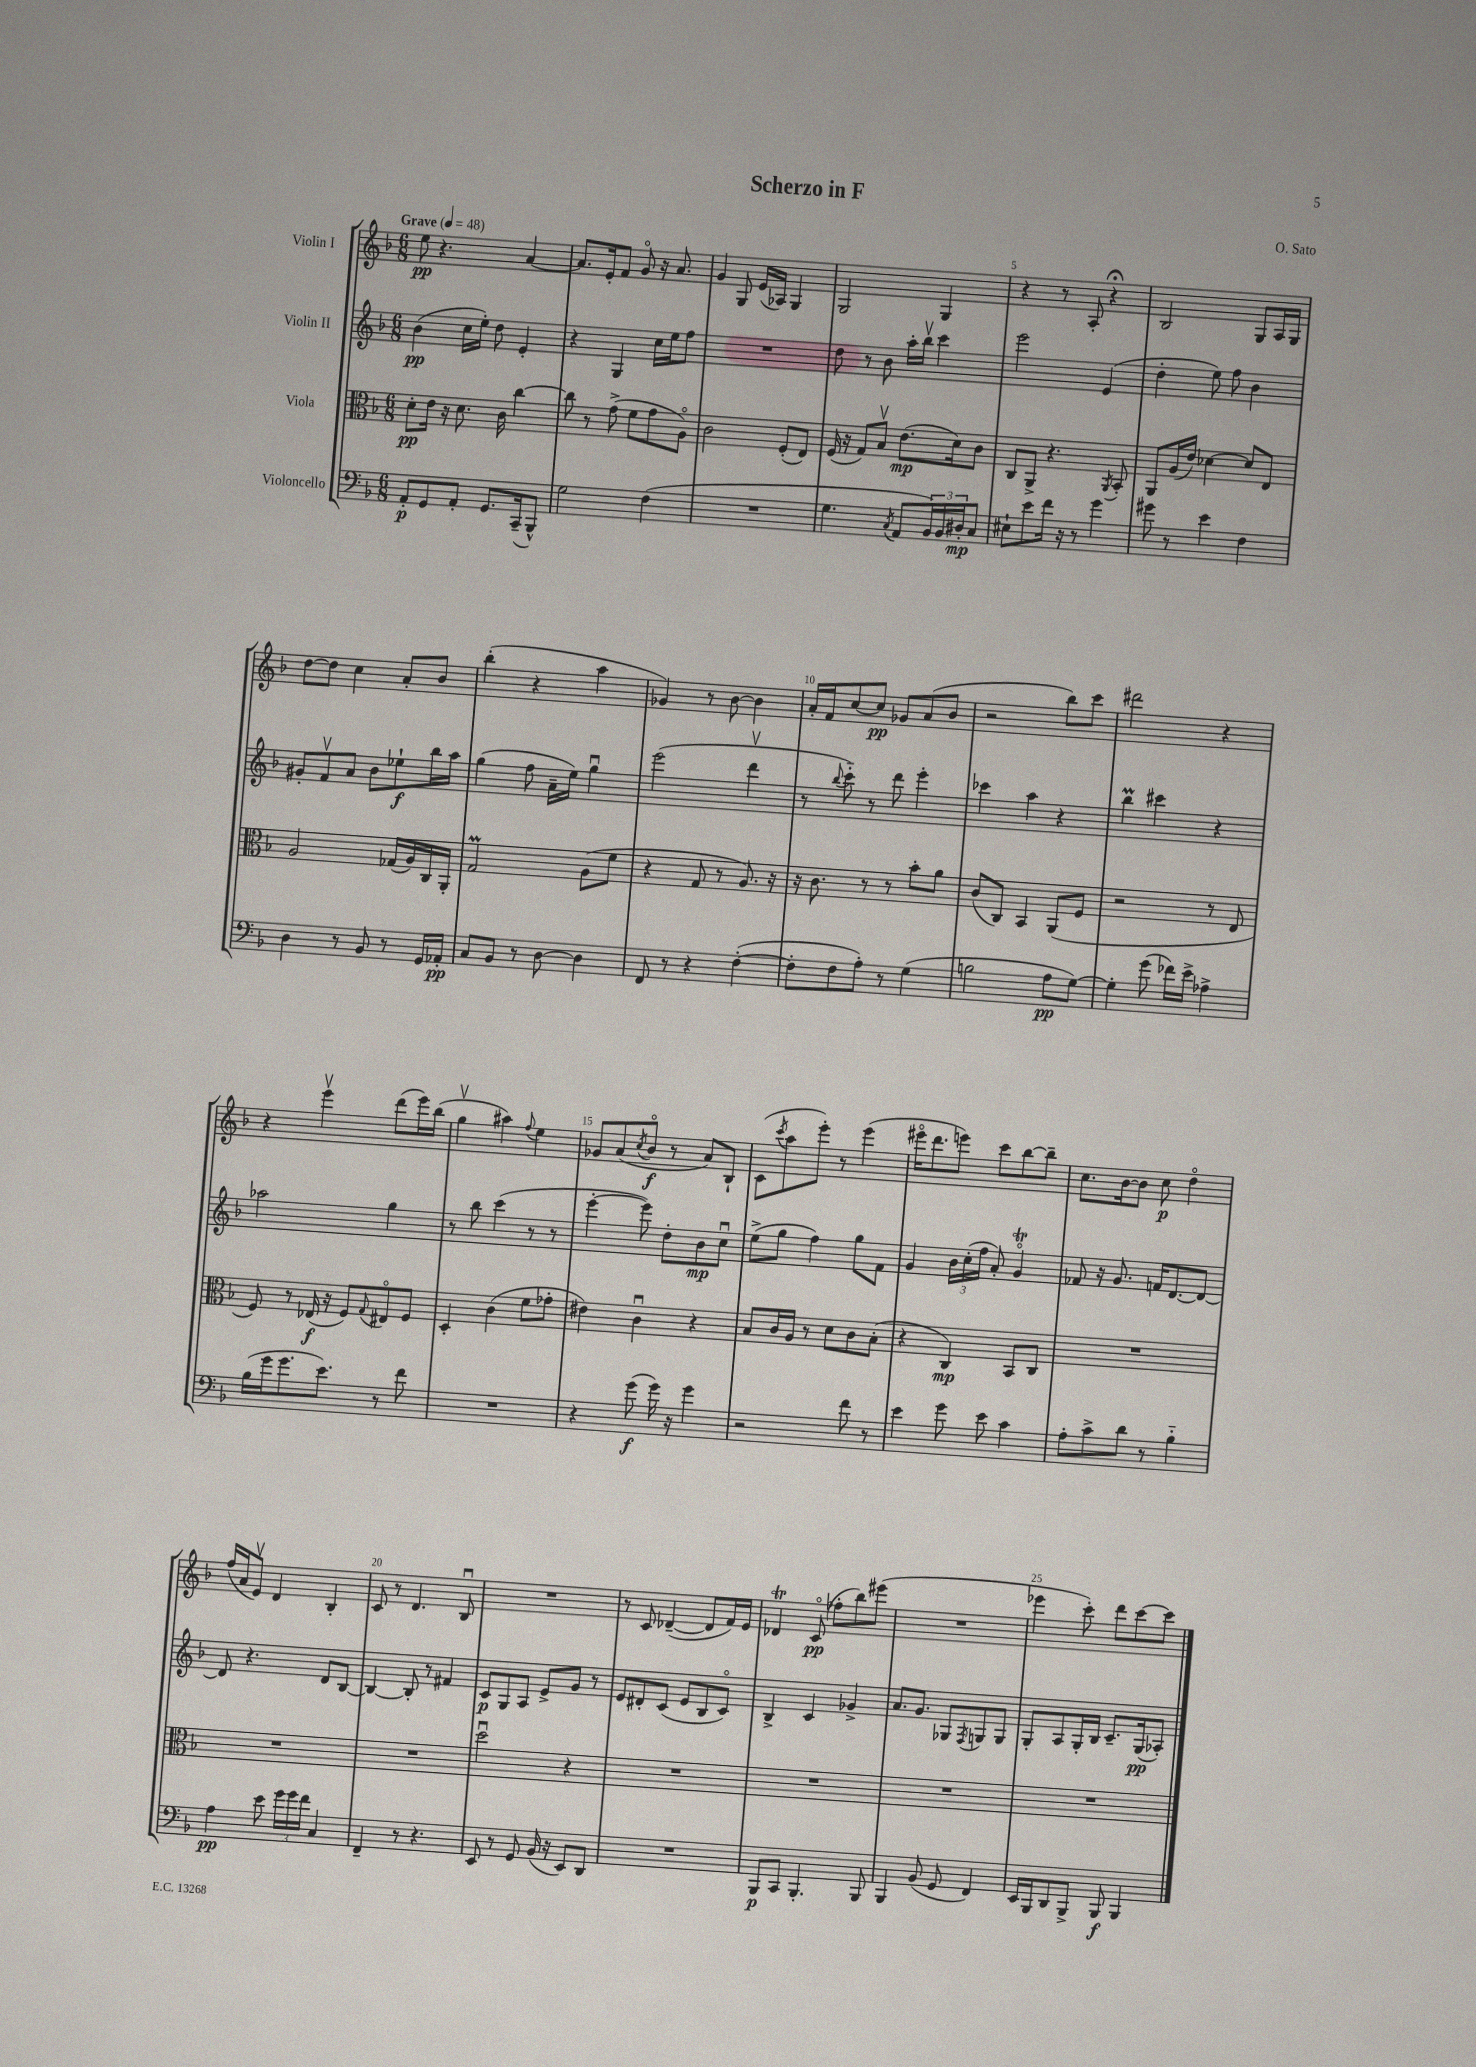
\header { title = "Scherzo in F" composer = "O. Sato" }
<<
\new StaffGroup <<
\new Staff = "s0" \with { instrumentName = "Violin I" } {
    \clef treble \key f \major \numericTimeSignature \time 6/8 \tempo "Grave" 4 = 48
    e''8\pp r4. a'4~ |
    a'8. e'16-. f'8 g'8\flageolet r16 a'8. |
    g'4 g8 e'16( aes16) g4 |
    g2 g4 |
    r4 r8 a8-. r4\fermata |
    bes2 g8 a16 g16 |
    d''8~ d''8 c''4 a'8-. bes'8 |
    bes''4-.( r4 a''4 |
    ges'4) r8 bes'8~ bes'4 |
    a'16-. f'16 c''8~ c''8\pp ges'8 a'8( bes'8 |
    r2 bes''8) c'''8 |
    dis'''2 r4 |
    r4 e'''4\upbow d'''8( e'''16) bes''16( |
    g''4\upbow ais''4) \appoggiatura { f''8 } e''4 |
    ges'8 a'8( \acciaccatura { c''8 } bes'8\flageolet\f r8 a'8) bes8-! |
    c'8( \acciaccatura { c'''8 } a''8 e'''8-.) r8 e'''4( |
    eis'''16\flageolet d'''8. e'''8) c'''8 bes''8~ bes''8-- |
    c''8. bes'16~ bes'8 c''8\p d''4\flageolet |
    f''16( a'16 e'8\upbow) d'4 bes4-. |
    c'8 r8 d'4. bes8\downbow |
    R2. |
    r8 c'8 des'4~--( des'8 f'16) e'16 |
    des'4\trill c'8\flageolet\pp( fes''8-. bes''8) eis'''8( |
    R2. |
    ees'''4 c'''8-.) d'''8 c'''8~ c'''8 \bar "|." |
}
\new Staff = "s1" \with { instrumentName = "Violin II" } {
    \clef treble \key f \major \numericTimeSignature \time 6/8
    bes'4\pp( c''16 e''16-.) d''8 e'4-. |
    r4 g4 c''16 e''16 f''8 |
    R2. |
    d''8 r8 bes'8 a''16-. bes''16\upbow c'''4 |
    e'''2 e'4( |
    d''4-. e''8) f''8 bes'4 |
    gis'8-. f'8\upbow a'8 bes'8 ees''8-!\f bes''16 a''16 |
    g''4( f''8 a'16-- e''16) g''4\downbow |
    e'''2( d'''4\upbow |
    r8 \appoggiatura { bes''8 } c'''8-_) r8 d'''8 e'''4-. |
    ces'''4 a''4 r4 |
    bes''4\prall cis'''4 r4 |
    aes''2 g''4 |
    r8 bes''8 c'''4( r8 r8 |
    e'''4~-. e'''8) d''8-. bes'8\mp c''8\downbow |
    e''8->( g''8 f''4) g''8 f'8 |
    g'4 \tuplet 3/2 { bes'16 c''16-.( f''16 } a'8-.) g'4\flageolet\trill |
    fes'8 r16 g'8. f'16 d'8.~ d'8~ |
    d'8 r4. d'8 bes8~ |
    bes4~ bes8-. r8 fis'4 |
    c'8\p g8 a8 e'8-> g'8 r8 |
    e'8 dis'8-. c'8( e'8 bes8 c'8\flageolet) |
    bes4-> c'4 ges'4-> |
    a'8. g'8. ges8 \acciaccatura { f8 } g8 g8 |
    g8-. a8 g16-. bes16 c'8.-- g16\pp( aes8-.) \bar "|." |
}
\new Staff = "s2" \with { instrumentName = "Viola" } {
    \clef alto \key f \major \numericTimeSignature \time 6/8
    d'8-.\pp e'16 r16 d'8. c'16 c''4~ |
    c''8 r8 g'8->( f'8 g'8 a8\flageolet) |
    c'2 f8-.( e8) |
    f16( r16 g8) bes8\upbow e'8.\mp( d'16) c'8 |
    c8 a,8-> r4. \acciaccatura { a,8 } bes,8-. |
    a,8 a16( e'16) des'4~ des'8 e8 |
    a2 ges16( a16) c16 a,16-. |
    g2\prall a8( f'8 |
    r4 g8 r8 a8.) r16 |
    r16 c'8. r8 r8 bes'8-. a'8 |
    c'8( c8) bes,4 a,8( f8 |
    r2 r8 e8 |
    f8) r8 ees16\f( r16 f8) \appoggiatura { g8 } eis8\flageolet f8 |
    d4-. c'4( f'8 ges'8-. |
    eis'4) c'4\downbow r4 |
    bes8 c'16 a16 r8 d'8 c'8 bes8-.( |
    r4 c4\mp) bes,8 c8 |
    R2. |
    R2. |
    R2. |
    d''2\downbow r4 |
    R2. |
    R2. |
    R2. |
    R2. \bar "|." |
}
\new Staff = "s3" \with { instrumentName = "Violoncello" } {
    \clef bass \key f \major \numericTimeSignature \time 6/8
    a,8-.\p g,8 a,8-. g,8. c,16--( bes,,8-^) |
    g2 f4( |
    R2. |
    g4. \acciaccatura { c8 } a,8 \tuplet 3/2 { bes,16) bes,16 dis16-.\mp } c8 |
    eis8-! e'8 f'16 r16 r8 g'4 |
    gis'8 r8 e'4 f4 |
    d4 r8 bes,8 r8 g,16 aes,16-.\pp |
    c8 bes,8 r8 d8~ d4 |
    f,8 r8 r4 f4~-.( |
    f8-. f8 a8-.) r8 g4( |
    b2 a8\pp g8~) |
    g4-. g'8( fes'16) e'16-> aes4-> |
    bes16( g'16 g'8. e'8.) r8 f'8 |
    R2. |
    r4 g'8\f( g'16) r16 g'4 |
    r2 f'8 r8 |
    e'4 g'8 e'8 c'4 |
    a8-. c'8-> d'8 r8 bes4-_ |
    a4\pp e'8 \tuplet 3/2 { g'16 g'16 f'16 } c4 |
    f,4-- r8 r4. |
    e,8 r8 g,8 bes,16( r16 e,8) d,8 |
    R2. |
    bes,,8\p c,8 bes,,4.-. bes,,8 |
    bes,,4 bes,8( g,8 f,4) |
    e,16 bes,,16 d,8 bes,,8-> bes,,8\f bes,,4 \bar "|." |
}
>>
>>
\layout { \context { \Score \override BarNumber.break-visibility = ##(#f #t #t) barNumberVisibility = #(every-nth-bar-number-visible 5) } }
